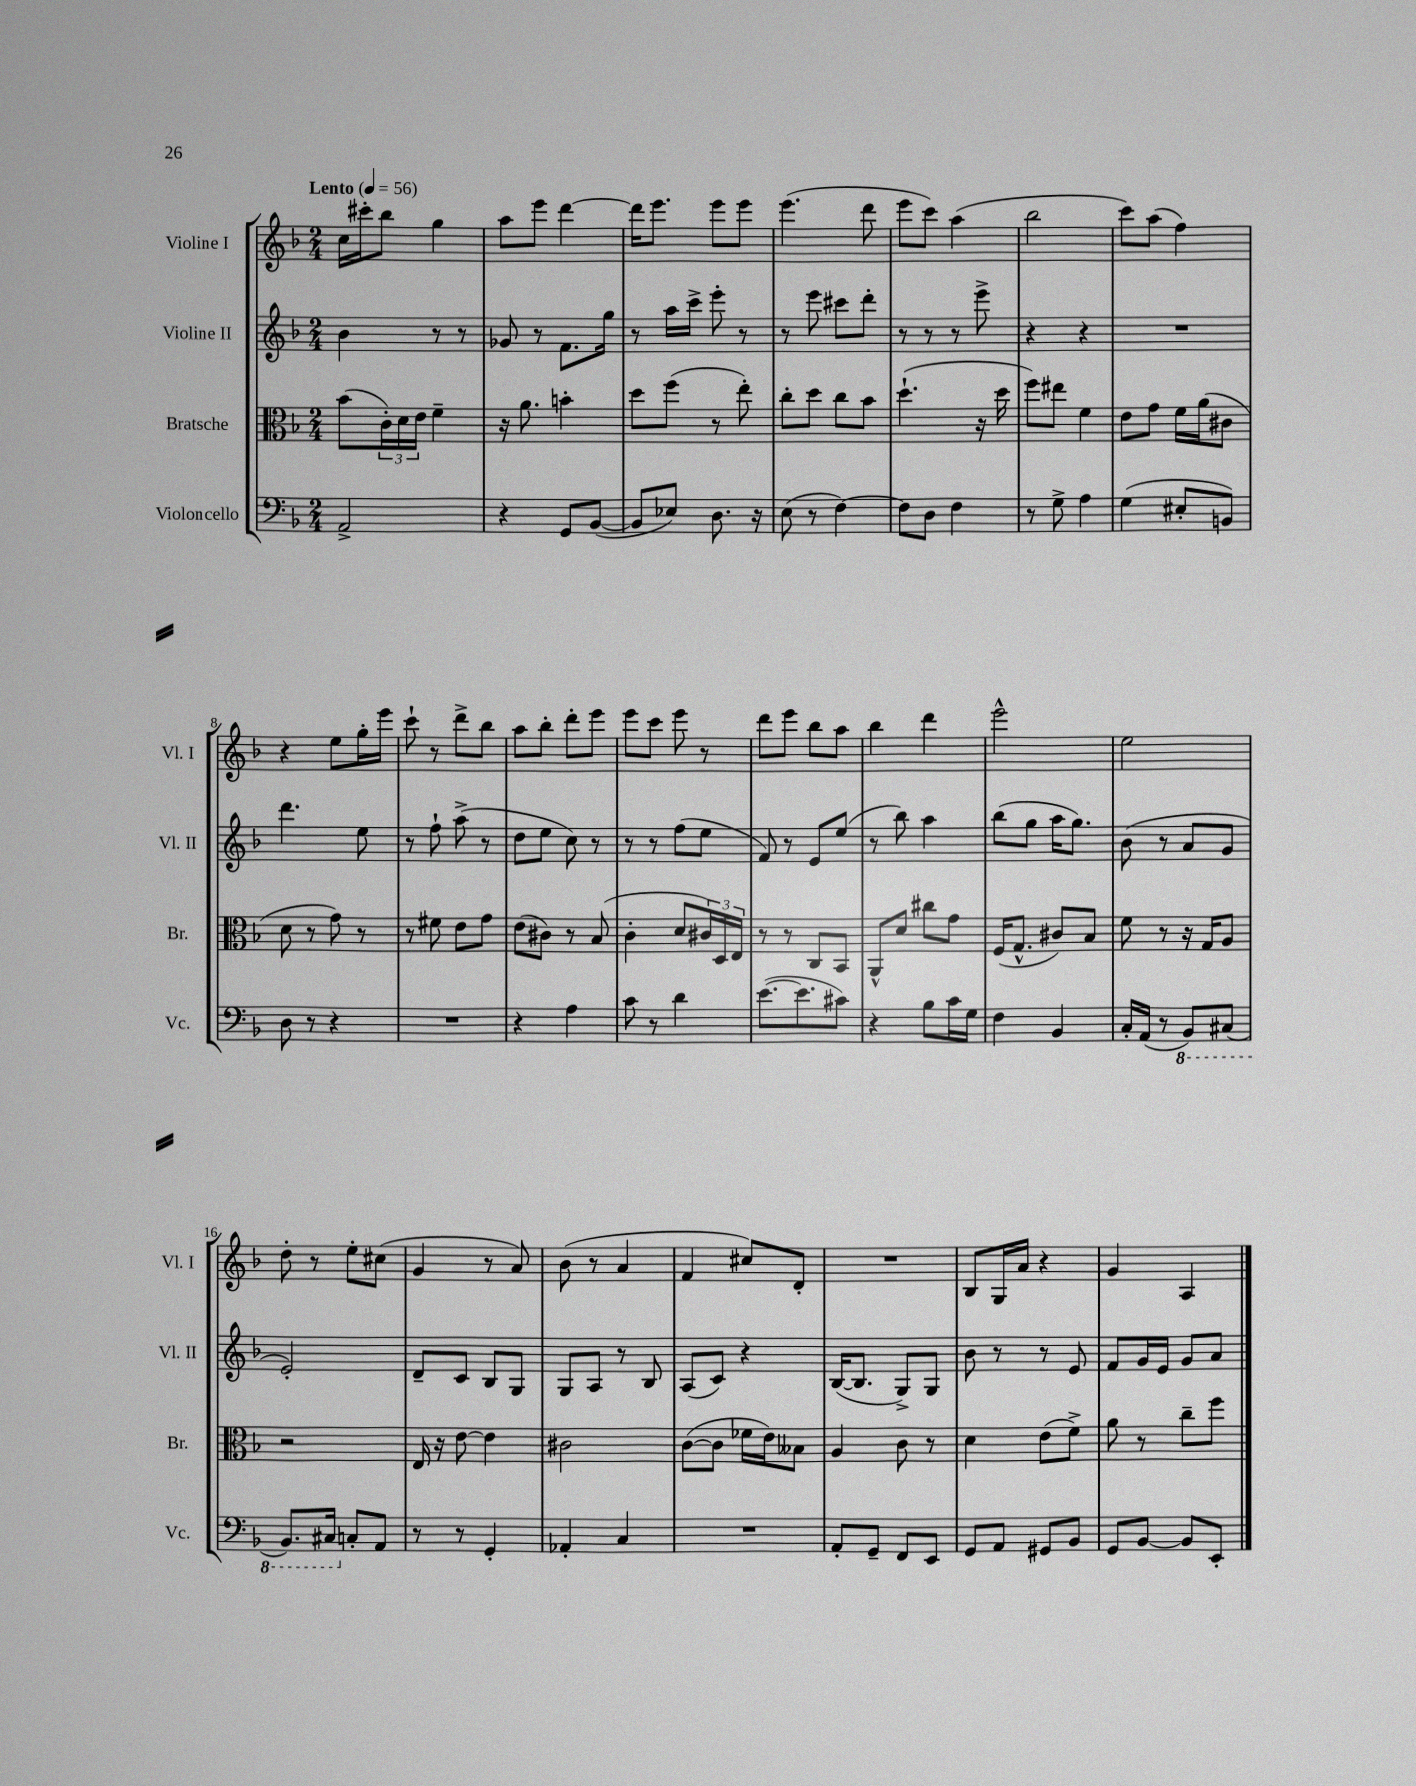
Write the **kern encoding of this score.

**kern	**kern	**kern	**kern
*staff4	*staff3	*staff2	*staff1
*clefF4	*clefC3	*clefG2	*clefG2
*k[b-]	*k[b-]	*k[b-]	*k[b-]
*M2/4	*M2/4	*M2/4	*M2/4
*MM56	*MM56	*MM56	*MM56
2AA^	(8b-	4b-	16cc
.	.	.	16ccc#'
.	24c')	.	8bb-
.	24d	.	.
.	24e	.	.
.	4f~	8r	4gg
.	.	8r	.
=	=	=	=
4r	16r	8g-	8aa
.	8.a	.	.
.	.	8r	8eee
8GG	4b'	8.f	[4ddd
([8BB-	.	.	.
.	.	16gg	.
=	=	=	=
8BB-]	8dd	8r	16ddd]
.	.	.	8.eee
8E-)	(8ff	16aa	.
.	.	16ccc^	.
8.D	8r	8eee'	8eee
.	8ee')	8r	8eee
16r	.	.	.
=	=	=	=
(8E	8cc'	8r	(4.eee
8r	8dd	8eee	.
[4F)	8cc	8ccc#	.
.	8b-	8ddd'	8ddd
=	=	=	=
8F]	(4.dd`	8r	8eee
8D	.	8r	8ccc)
4F	.	8r	(4aa
.	16r	8eee^	.
.	16dd	.	.
=	=	=	=
8r	8ff)	4r	2bb-
8G^	8ee#	.	.
4A	4f	4r	.
=	=	=	=
(4G	8e	2r	8ccc)
.	8g	.	(8aa
8E#'	16f	.	4ff)
.	(16a	.	.
8BB)	8c#	.	.
=	=	=	=
8D	8d	4.ddd	4r
8r	8r	.	.
4r	8g)	.	8ee
.	8r	8ee	16gg'
.	.	.	16eee
=	=	=	=
2r	8r	8r	8ccc`
.	8f#	8ff`	8r
.	8e	(8aa^	8ddd^
.	8g	8r	8bb-
=	=	=	=
4r	(8e	8dd	8aa
.	8c#)	8ee	8bb-'
4A	8r	8cc)	8ddd'
.	(8B-	8r	8eee
=	=	=	=
8c	4c'	8r	8eee
8r	.	8r	8ccc
4d	8d	(8ff	8eee
.	24c#)	8ee	8r
.	24D	.	.
.	24E	.	.
=	=	=	=
([8.e	8r	8f)	8ddd
.	8r	8r	8eee
8.e]	.	.	.
.	8C	8e	8bb-
8c#)	8BB-	(8ee	8aa
=	=	=	=
4r	8AA^^	8r	4bb-
.	8d	8bb-)	.
8B-	8cc#	4aa	4ddd
16c	8g	.	.
16G	.	.	.
=	=	=	=
4F	(16F	(8bb-	2eee^^
.	8.G^^	.	.
.	.	8gg	.
4BB-	8c#)	16aa	.
.	.	8.gg)	.
.	8B-	.	.
=	=	=	=
16C'	8f	(8b-	2ee
(16AA	.	.	.
8r	8r	8r	.
8BBB-)	16r	8a	.
.	16G	.	.
(8CC#	8A	8g	.
=	=	=	=
8.BBB-)	2r	2e')	8dd'
.	.	.	8r
16CC#	.	.	.
8C'	.	.	8ee'
8AA	.	.	(8cc#
=	=	=	=
8r	16E	8d~	4g
.	16r	.	.
8r	[8e	8c	.
4GG'	4e]	8B-	8r
.	.	8G	8a)
=	=	=	=
4AA-'	2c#	8G	(8b-
.	.	8A	8r
4C	.	8r	4a
.	.	8B-	.
=	=	=	=
2r	([8c	(8A	4f
.	8c]	8c)	.
.	16f-	4r	8cc#)
.	16e)	.	.
.	8B--	.	8d'
=	=	=	=
8AA'	4A	([16B-	2r
.	.	8.B-]	.
8GG~	.	.	.
8FF	8c	8G^)	.
8EE	8r	8G	.
=	=	=	=
8GG	4d	8b-	8B-
8AA	.	8r	16G
.	.	.	16a
8GG#	(8e	8r	4r
8BB-	8f^)	8e	.
=	=	=	=
8GG	8a	8f	4g
[8BB-	8r	16g	.
.	.	16e	.
8BB-]	8cc~	8g	4A
8EE'	8ff	8a	.
==	==	==	==
*-	*-	*-	*-
